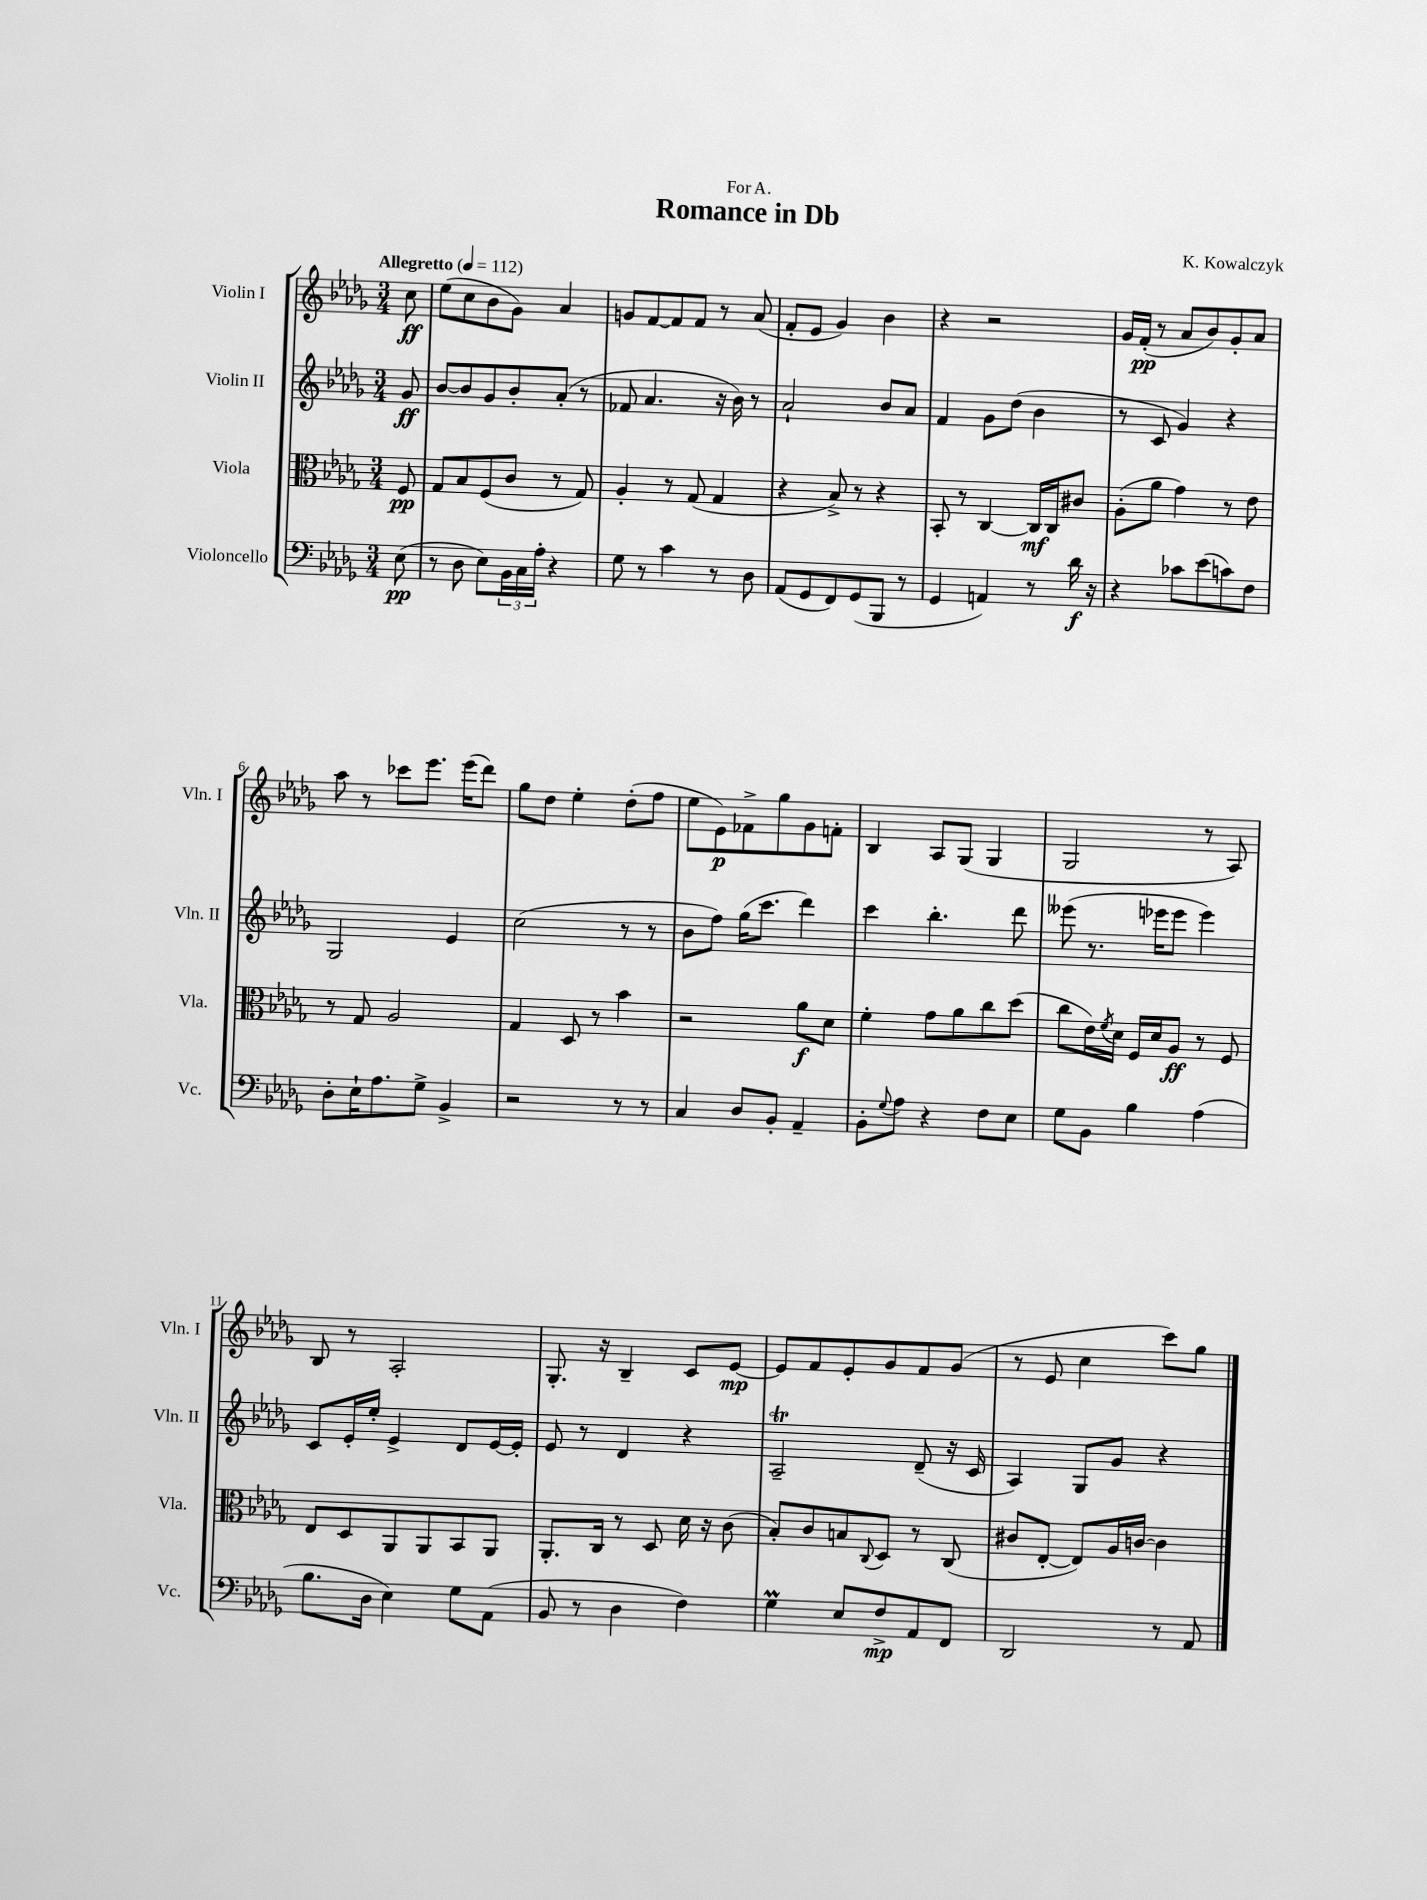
\header { title = "Romance in Db" composer = "K. Kowalczyk" dedication = "For A." }
<<
\new StaffGroup <<
\new Staff = "s0" \with { instrumentName = "Violin I" shortInstrumentName = "Vln. I" } {
    \clef treble \key des \major \numericTimeSignature \time 3/4 \partial 8 \tempo "Allegretto" 4 = 112
    c''8\ff |
    ees''8( c''8 bes'8 ges'8) aes'4 |
    g'8 f'8~ f'8 f'8 r8 aes'8( |
    f'8-. ees'8 ges'4) bes'4 |
    r4 r2 |
    ges'16 f'16-.\pp( r8 aes'8 bes'8) ges'8-. aes'8 |
    aes''8 r8 ces'''8 ees'''8. ees'''16( des'''8) |
    ges''8 des''8 ees''4-. des''8-.( f''8 |
    ees''8 ees'8\p) fes'8-> ges''8 ges'8 f'8-. |
    bes4 aes8 ges8( ges4 |
    ges2 r8 aes8) |
    bes8 r8 aes2-. |
    ges8.-. r16 bes4-- c'8 ees'8~\mp |
    ees'8 f'8 ees'8-. ges'8 f'8 ges'8( |
    r8 ees'8 c''4 c'''8) ges''8 \bar "|." |
}
\new Staff = "s1" \with { instrumentName = "Violin II" shortInstrumentName = "Vln. II" } {
    \clef treble \key des \major \numericTimeSignature \time 3/4 \partial 8
    ges'8\ff |
    bes'8~ bes'8 ges'8 bes'8-. aes'8-.( r8 |
    fes'8 aes'4. r16 bes'16) r8 |
    aes'2-! bes'8 aes'8 |
    f'4 ges'8 des''8( bes'4 |
    r8 c'8 ges'4) r4 |
    ges2 ees'4 |
    c''2( r8 r8 |
    bes'8 f''8) ges''16( c'''8. des'''4) |
    c'''4 bes''4.-. des'''8 |
    eeses'''8( r8. ees'''16 ees'''8 ees'''4) |
    c'8 ees'16-. ees''16-. ees'4-> des'8 ees'16~ ees'16-. |
    ees'8 r8 des'4 r4 |
    aes2--\trill des'8--( r16 c'16 |
    aes4) ges8 ges'8 r4 \bar "|." |
}
\new Staff = "s2" \with { instrumentName = "Viola" shortInstrumentName = "Vla." } {
    \clef alto \key des \major \numericTimeSignature \time 3/4 \partial 8
    f8\pp |
    ges8 bes8 f8( c'8 r8 ges8) |
    aes4-. r8 ges8( ges4 |
    r4 bes8->) r8 r4 |
    bes,8-. r8 c4~ c16\mf c16 cis'8 |
    aes8-.( aes'8 ges'4) r8 ees'8 |
    r8 ges8 aes2 |
    ges4 des8 r8 bes'4 |
    r2 aes'8\f des'8 |
    f'4-. ges'8 aes'8 c''8 des''8( |
    c''8 ees'16) \acciaccatura { f'8 } des'16 f16 des'16 aes8\ff r8 f8 |
    ees8 des8 aes,8 aes,8 bes,8 aes,8 |
    aes,8.-. c16 r8 des8 des'16 r16 c'8( |
    bes8-.) c'8 b8 \appoggiatura { c8 } des8 r8 c8( |
    cis'8 ees8~-. ees8) aes16 c'16~ c'4 \bar "|." |
}
\new Staff = "s3" \with { instrumentName = "Violoncello" shortInstrumentName = "Vc." } {
    \clef bass \key des \major \numericTimeSignature \time 3/4 \partial 8
    ees8\pp( |
    r8 des8 ees8) \tuplet 3/2 { bes,16 c16 aes16-. } r4 |
    ges8 r8 c'4 r8 des8 |
    aes,8( ges,8 f,8) ges,8( bes,,8 r8 |
    ges,4 a,4) r8 des'16\f r16 |
    r4 ces'8 ees'8( c'8) f8 |
    des8-. ees16-! aes8. ges8-> bes,4-> |
    r2 r8 r8 |
    c4 des8 bes,8-. aes,4-- |
    bes,8-. \appoggiatura { ges8 } aes8 r4 f8 ees8 |
    ges8 bes,8 bes4 aes4( |
    bes8. des16 ees4) ges8 aes,8( |
    bes,8 r8 des4 f4) |
    ges4\prall ees8 f8->\mp aes,8 f,8 |
    des,2 r8 aes,8 \bar "|." |
}
>>
>>
